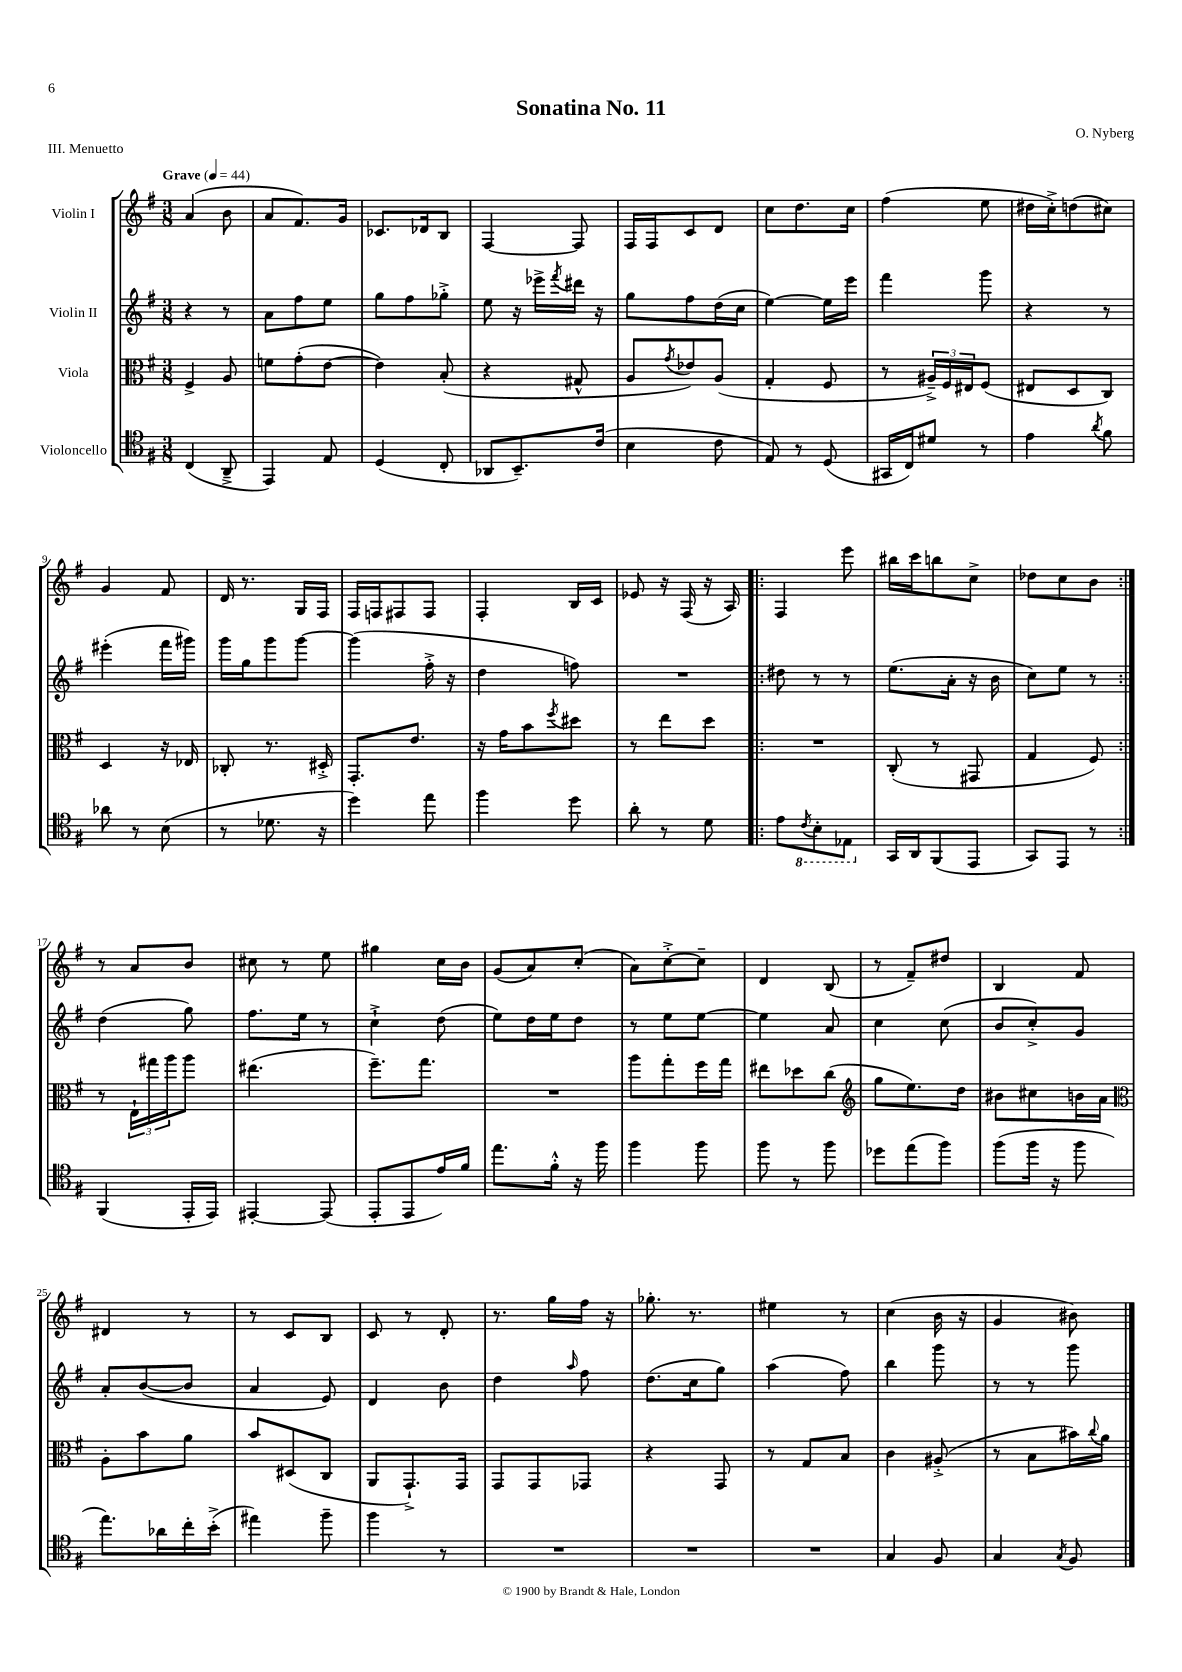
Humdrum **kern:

**kern	**kern	**kern	**kern
*staff4	*staff3	*staff2	*staff1
*clefC4	*clefC3	*clefG2	*clefG2
*k[f#]	*k[f#]	*k[f#]	*k[f#]
*M3/8	*M3/8	*M3/8	*M3/8
*MM44	*MM44	*MM44	*MM44
(4C	4F#^	4r	(4a
8AA~^	8A	8r	8b
=	=	=	=
4EE)	8f	8a	8a
.	(8g'	8ff#	8.f#)
8E	[8e	8ee	.
.	.	.	16g
=	=	=	=
(4D	4e])	8gg	8.c-
.	.	8ff#	.
.	.	.	16d-
8C'	(8B'	8gg-'^	8B
=	=	=	=
8AA-	4r	8ee	[4F#
8.BB~)	.	16r	.
.	.	16eee-^	.
.	.	8qfff#	.
.	8G#^^	16ddd#	8F#]
(16c	.	16r	.
=	=	=	=
4B	8A	8gg	16F#
.	.	.	16F#
.	8qg	.	.
.	8e-)	8ff#	8c
8c	(8A	(16dd	8d
.	.	16cc	.
=	=	=	=
8E)	4G'	[4ee)	8cc
8r	.	.	8.dd
(8D	8F#	16ee]	.
.	.	16eee	16cc
=	=	=	=
16GG#	8r	4fff#	(4ff#
16C)	.	.	.
8d#	24A#~^)	.	.
.	24F#	.	.
.	24E#	.	.
8r	(8F#	8ggg	8ee
=	=	=	=
4e	8E#	4r	16dd#
.	.	.	16cc'^)
.	8D	.	(8dd
8qa	.	.	.
8f#	8C)	8r	8cc#)
=	=	=	=
8a-	4D	(4eee#'	4g
8r	.	.	.
(8B	16r	16fff#	8f#
.	16E-	16ggg#)	.
=	=	=	=
8r	8C-'	16ggg	16d
.	.	16gg	8.r
8.d-	8.r	8ggg	.
.	.	[8ggg	16G
16r	16D#'^	.	16F#
=	=	=	=
4dd)	8.GG'	(4ggg]	16F#
.	.	.	16F
.	.	.	8F#
.	8.e	.	.
8ee	.	16ff#'^	8F#
.	.	16r	.
=	=	=	=
4ff#	16r	4dd	4F#'
.	16g	.	.
.	8b	.	.
.	8qff#	.	.
8dd	8dd#	8ff)	16B
.	.	.	16c
=	=	=	=
8a'	8r	4.r	8e-
8r	8ee	.	16r
.	.	.	(16F#
8d	8dd	.	16r
.	.	.	16A)
=!|:	=!|:	=!|:	=!|:
8e	4.r	8dd#	4F#
8qC	.	.	.
8BB'	.	8r	.
8EE-	.	8r	8eee
=	=	=	=
16GG	(8C'	(8.ee	16bb#
16AA	.	.	16ccc
(8FF#	8r	.	8bb
.	.	16a'	.
8EE	8GG#	16r	8cc^
.	.	16b	.
=	=	=	=
8GG)	4G	8cc)	8dd-
8EE	.	8ee	8cc
8r	8F#)	8r	8b
=:|!	=:|!	=:|!	=:|!
(4FF#	8r	(4dd	8r
.	24E`	.	8a
.	24gg#	.	.
.	24aa	.	.
16EE'	8aa	8gg)	8b
16EE)	.	.	.
=	=	=	=
[4EE#'	(4.ee#	8.ff#	8cc#
.	.	.	8r
.	.	16ee	.
(8EE#]	.	8r	8ee
=	=	=	=
8EE'	8.ff#~)	4cc`^	4gg#
8EE	.	.	.
.	8.gg	.	.
16e)	.	(8dd	16cc
16f#	.	.	16b
=	=	=	=
8.ee	4.r	8ee)	(8g
.	.	16dd	8a)
16f#'^^	.	16ee	.
16r	.	8dd	(8cc'
16ff#	.	.	.
=	=	=	=
4ff#	8aa	8r	8a)
.	8gg'	8ee	[8cc'^
8ff#	16ff#	[8ee	8cc~]
.	16gg	.	.
=	=	=	=
8ff#	8ee#	4ee]	4d
8r	8dd-	.	.
8ff#	(8cc	8a	(8B
=	=	=	=
*	*clefG2	*	*
8dd-	8gg	4cc	8r
(8ee	8.ee)	.	8f#~)
8ff#)	.	(8cc	8dd#
.	16dd	.	.
=	=	=	=
(8ff#	8b#	8b	4B
16ff#	8cc#	8cc'^)	.
16r	.	.	.
8ff#	16b	8g	8f#
.	16a	.	.
=	=	=	=
*	*clefC3	*	*
8.ee)	8A'	8a'	4d#
.	8b	([8b	.
16a-	.	.	.
16cc'	8a	8b]	8r
(16b'^	.	.	.
=	=	=	=
4ee#)	8b	4a	8r
.	(8D#	.	8c
8ff#~	8C	8e)	8B
=	=	=	=
4ff#	8AA	4d	8c
.	8.GG`^)	.	8r
8r	.	8b	8d'
.	16GG	.	.
=	=	=	=
4.r	8GG	4dd	8.r
.	8GG	.	.
.	.	.	16gg
.	.	16qqaa	.
.	8GG-	8ff#	16ff#
.	.	.	16r
=	=	=	=
4.r	4r	(8.dd	8.gg-'
.	.	16cc	8.r
.	8GG	8gg)	.
=	=	=	=
4.r	8r	(4aa	4ee#
.	8G	.	.
.	8B	8ff#)	8r
=	=	=	=
4G	4c	4bb	(4cc
8F#	(8A#'^	8ggg	16b
.	.	.	16r
=	=	=	=
4G	8r	8r	4g
.	8B	8r	.
8qG	.	.	.
8F#	16b#)	8ggg	8b#)
.	8qqcc	.	.
.	16a	.	.
==	==	==	==
*-	*-	*-	*-
